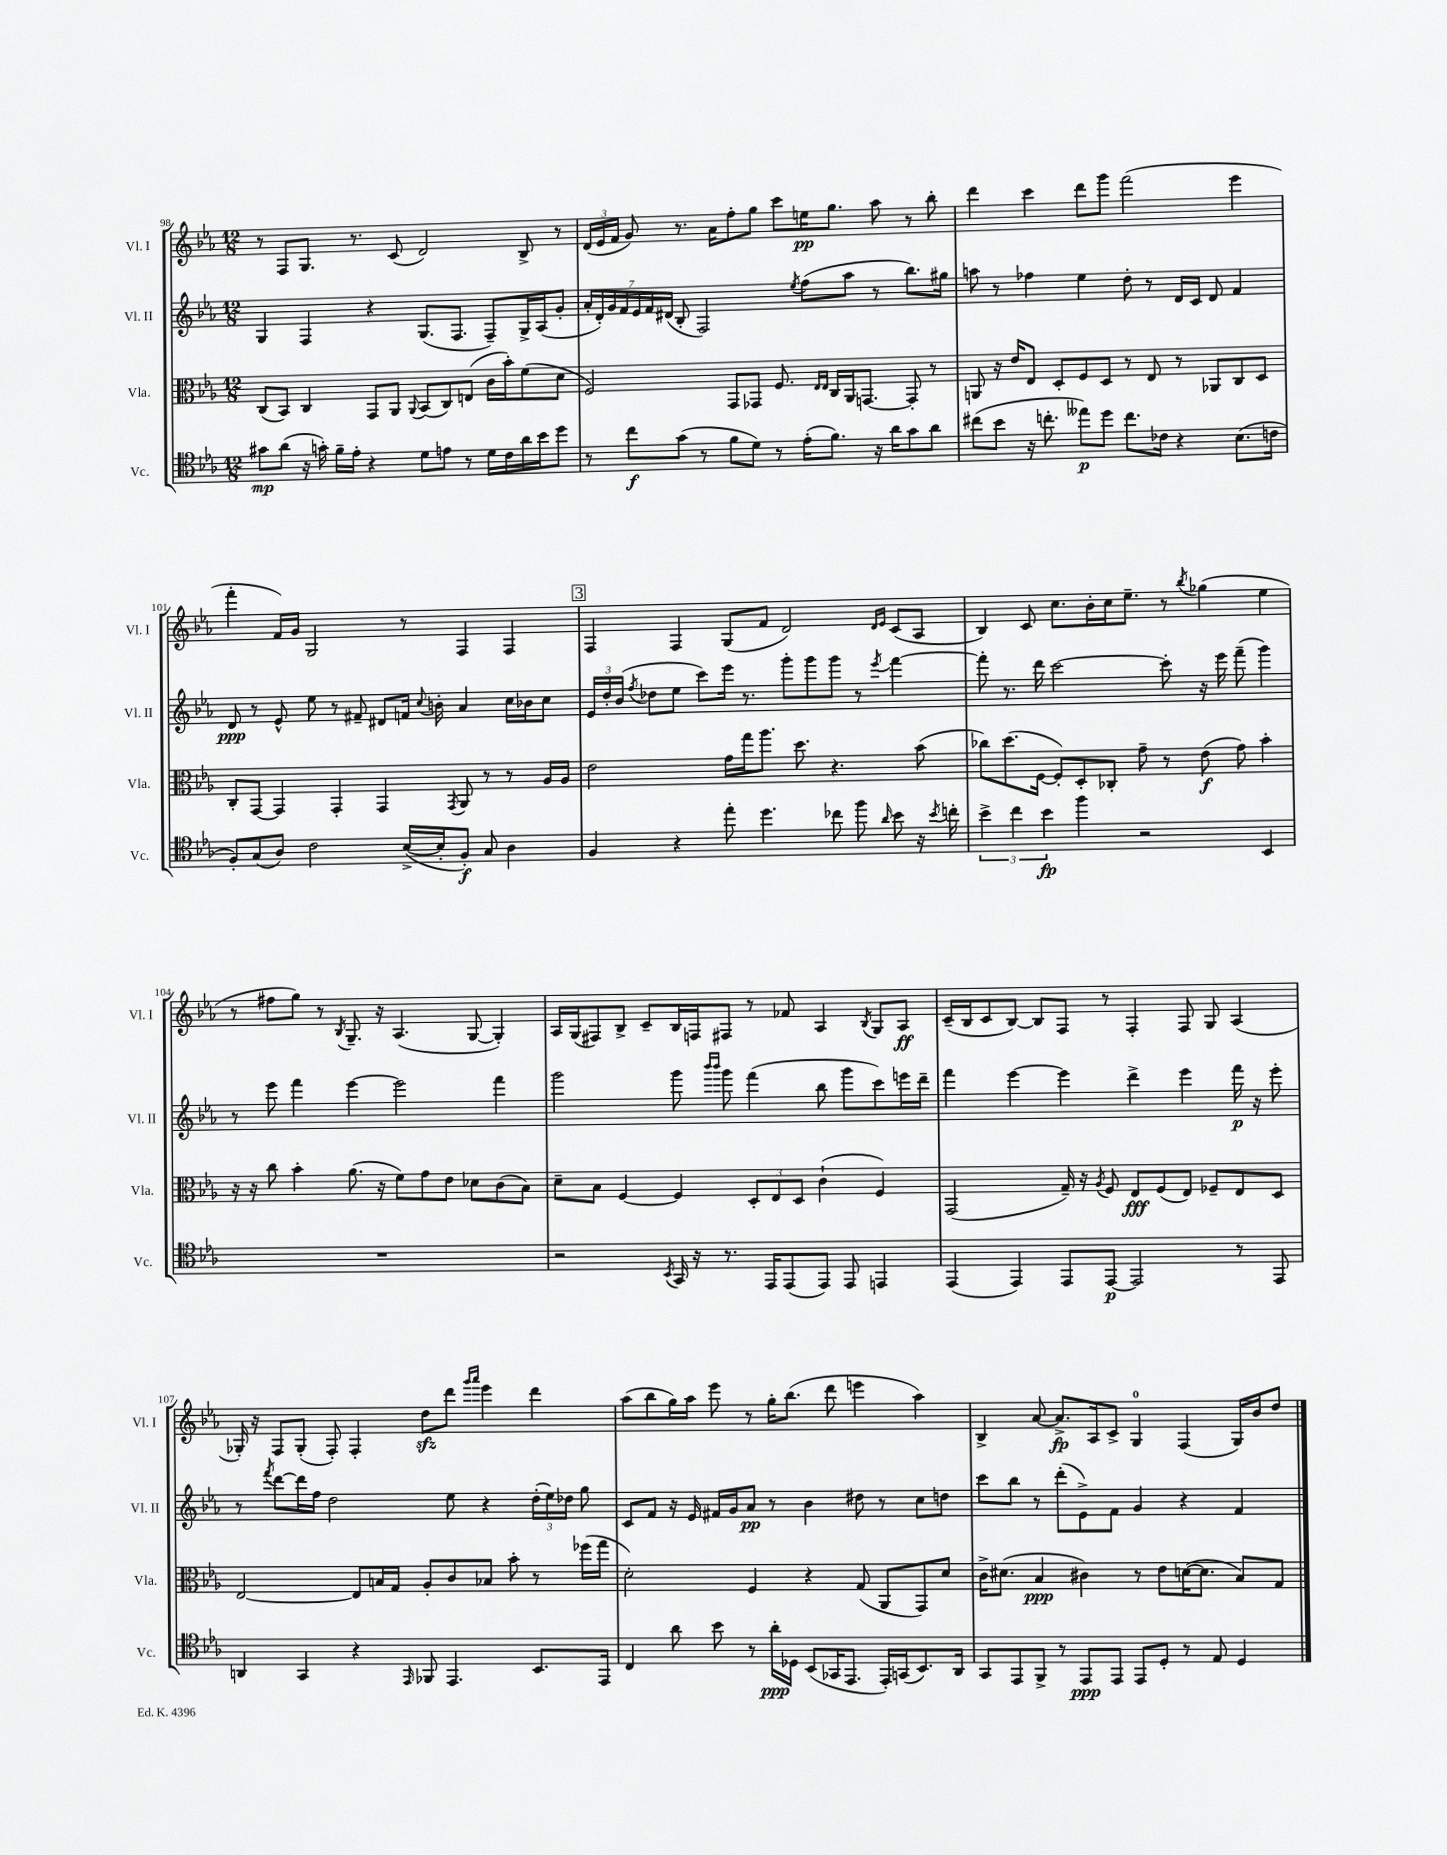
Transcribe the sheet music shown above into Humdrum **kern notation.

**kern	**dynam	**kern	**dynam	**kern	**dynam	**kern	**dynam
*part4	*part4	*part3	*part3	*part2	*part2	*part1	*part1
*staff4	*staff4	*staff3	*staff3	*staff2	*staff2	*staff1	*staff1
*I"Vc.	*	*I"Vla.	*	*I"Vl. II	*	*I"Vl. I	*
*I'Vc.	*	*I'Vla.	*	*I'Vl. II	*	*I'Vl. I	*
*clefC4	*	*clefC3	*	*clefG2	*	*clefG2	*
*k[b-e-a-]	*	*k[b-e-a-]	*	*k[b-e-a-]	*	*k[b-e-a-]	*
*M12/8	*	*M12/8	*	*M12/8	*	*M12/8	*
=98	=98	=98	=98	=98	=98	=98	=98
8g#X\L	mp	(8C/L	.	4G/	.	8r	.
(8a-\J	.	8BB-/J)	.	.	.	8F/L	.
16r	.	4C/	.	4F/	.	8.G/J	.
16gn'\)	.	.	.	.	.	.	.
16f~\LL	.	.	.	.	.	.	.
16e-'\JJ	.	.	.	.	.	8.r	.
4r	.	8GG/L	.	4r	.	.	.
.	.	8AA-/J	.	.	.	(8c/	.
.	.	8qqAA-/	.	.	.	.	.
8d\L	.	(8BB-/L	.	(8.G/L	.	2d/)	.
8en\J	.	8C/)	.	.	.	.	.
.	.	.	.	8.F/J	.	.	.
8r	.	(8En/J	.	.	.	.	.
16d\LL	.	16c\LL	.	8F~/L)	.	.	.
16c\	.	16b-'\J)	.	.	.	.	.
16a-\	.	(8f\	.	16G^/L	.	8B-^/	.
16b-\J	.	.	.	(16A-/J	.	.	.
8dd\J	.	8d\J	.	8g'/J	.	8r	.
=99	=99	=99	=99	=99	=99	=99	=99
8r	.	2F/)	.	28a-'/LL	.	(24d/LL	.
.	.	.	.	28d'/)	.	.	.
.	.	.	.	.	.	24e-/	.
.	.	.	.	28g/	.	.	.
.	.	.	.	.	.	24f/JJ	.
.	.	.	.	28f/	.	.	.
8cc\L	f	.	.	.	.	8g/)	.
.	.	.	.	28e-/	.	.	.
.	.	.	.	28f/	.	.	.
.	.	.	.	(28d#X/JJ	.	.	.
(8g\J	.	.	.	8B-'/	.	8.r	.
8r	.	.	.	2F/)	.	.	.
.	.	.	.	.	.	16a-\KL	.
8f\L	.	8GG/L	.	.	.	8ff'\	.
8d\J)	.	8GG-X/J	.	.	.	8gg\J	.
8r	.	8.F/	.	.	.	8ccc\L	.
.	.	.	.	8qee-/	.	.	.
(16e-'\KL	.	.	.	(8ff\L	.	16een\K	pp
.	.	16qqE-/LL	.	.	.	.	.
.	.	16qqE-/JJ	.	.	.	.	.
8.f\J)	.	16C/LL	.	.	.	8.gg\J	.
.	.	16AA-/J	.	8aa-\J	.	.	.
.	.	[8.GGn/J	.	.	.	.	.
16r	.	.	.	8r	.	8aa-\	.
16a-\KL	.	.	.	.	.	.	.
8g\	.	8GG'/]	.	8.bb-\L)	.	8r	.
8a-\J	.	8r	.	.	.	8bb-'\	.
.	.	.	.	16gg#X\Jk	.	.	.
=100	=100	=100	=100	=100	=100	=100	=100
(8cc#X\L	.	8AAn/	.	8aan\	.	4ddd\	.
8b-\J	.	16r	.	8r	.	.	.
.	.	16e-/KL	.	.	.	.	.
16r	.	8E-/J	.	4ff-X\	.	4ccc\	.
8.ccn'\	.	.	.	.	.	.	.
.	.	8D'/L	.	.	.	.	.
8ee--X\L)	p	8F/	.	4ee-\	.	8ddd\L	.
8dd\J	.	8D/J	.	.	.	8ggg\J	.
8.cc\L	.	8r	.	8dd'\	.	(2fff\	.
.	.	8E-/	.	8r	.	.	.
16c-X\Jk	.	.	.	.	.	.	.
4r	.	8r	.	16d/LL	.	.	.
.	.	.	.	16c/JJ	.	.	.
.	.	8AA-X/L	.	8d/	.	.	.
(8.B-\L	.	8C/	.	4f/	.	4eee-\	.
.	.	8D/J	.	.	.	.	.
16cn\Jk	.	.	.	.	.	.	.
!!LO:LB:g=z
=101	=101	=101	=101	=101	=101	=101	=101
8F'/L)	.	8C'/L	.	8d/	ppp	4fff'\	.
(8G/	.	[8GG/J	.	8r	.	.	.
8A-/J)	.	4GG/]	.	8e-^^/	.	16f/LL)	.
.	.	.	.	.	.	16g/JJ	.
2c\	.	.	.	8ee-\	.	2G/	.
.	.	4GG'/	.	8r	.	.	.
.	.	.	.	8f#X~/	.	.	.
.	.	4GG/	.	8d#X/L	.	.	.
([16B-^/LL	.	.	.	16fn/Jk	.	8r	.
.	.	.	.	8qqcc/	.	.	.
16B-'/J]	.	.	.	16bn'\	.	.	.
.	.	8qGG/	.	.	.	.	.
8F'/J)	f	8AA-/	.	4a-/	.	4F/	.
8G/	.	8r	.	.	.	.	.
4A-\	.	8r	.	16cc\LL	.	4F/	.
.	.	.	.	16b-X\J	.	.	.
.	.	16A-/LL	.	8cc\J	.	.	.
.	.	16A-/JJ	.	.	.	.	.
!!LO:REH:place=s1:t=3
=102	=102	=102	=102	=102	=102	=102	=102
4F/	.	2e-\	.	24e-/LL	.	4F/	.
.	.	.	.	24dd'/	.	.	.
.	.	.	.	(24b-/JJ	.	.	.
.	.	.	.	8qff/	.	.	.
.	.	.	.	8dd-X\L	.	.	.
4r	.	.	.	8ee-\J	.	4F/	.
.	.	.	.	8ccc\L)	.	.	.
8ee-'\	.	16g\LL	.	16eee-\Jk	.	(8G/L	.
.	.	16gg\J	.	8.r	.	.	.
4.dd\	.	8.aa-\J	.	.	.	8f/J	.
.	.	.	.	8ggg'\L	.	2d/)	.
.	.	8.dd\	.	.	.	.	.
.	.	.	.	8ggg\	.	.	.
8cc-X\	.	4.r	.	8ggg\J	.	.	.
8ff\	.	.	.	8r	.	.	.
.	.	.	.	.	.	16qqd/LL	.
16qqa-/	.	.	.	8qeee-/	.	16qqe-/JJ	.
8b-\	.	.	.	[4fff\	.	(8c/L	.
16r	.	(8b-\	.	.	.	8A-/J	.
8qb-/	.	.	.	.	.	.	.
16ccn'\	.	.	.	.	.	.	.
=103	=103	=103	=103	=103	=103	=103	=103
6b-^\	.	8cc-X\L)	.	8fff'\]	.	4B-/)	.
.	.	(8.dd\	.	8.r	.	.	.
6cc\	.	.	.	.	.	.	.
.	.	.	.	.	.	8c/	.
.	.	[16F\Jk	.	16ddd\	.	.	.
6b-\	fp	.	.	.	.	.	.
.	.	8F'/L])	.	[2ccc\	.	8.cc\L	.
4ff\	.	8D'/	.	.	.	.	.
.	.	.	.	.	.	16b-'\L	.
.	.	8C-X'/J	.	.	.	16cc\J	.
.	.	.	.	.	.	8.ee-~\J	.
2r	.	8g~\	.	.	.	.	.
.	.	8r	.	8ccc'\]	.	8r	.
.	.	.	.	.	.	8qbb-/	.
.	.	(8e-\	f	16r	.	(4gg-X\	.
.	.	.	.	16eee-\	.	.	.
.	.	8g\)	.	(8fff~\	.	.	.
4BB-/	.	4b-'\	.	4ggg\)	.	4ee-\	.
!!LO:LB:g=z
=104	=104	=104	=104	=104	=104	=104	=104
1.r	.	16r	.	8r	.	8r	.
.	.	16r	.	.	.	.	.
.	.	8cc\	.	8eee-\	.	8ff#X\L	.
.	.	4b-'\	.	4fff\	.	8gg\J)	.
.	.	.	.	.	.	8r	.
.	.	.	.	.	.	8qB-/	.
.	.	(8.a-\	.	[4eee-\	.	8.G~/	.
.	.	16r	.	.	.	16r	.
.	.	8f\L)	.	2eee-\]	.	(4.A-/	.
.	.	8g\	.	.	.	.	.
.	.	8e-\J	.	.	.	.	.
.	.	8d-X\L	.	.	.	[8G/	.
.	.	(8c\	.	4fff\	.	4G'/])	.
.	.	8B-\J)	.	.	.	.	.
=105	=105	=105	=105	=105	=105	=105	=105
2r	.	8d~\L	.	2ggg\	.	16A-/LL	.
.	.	.	.	.	.	(16G/J	.
.	.	8B-\J	.	.	.	8F#X/)	.
.	.	[4F/	.	.	.	8B-^/J	.
.	.	.	.	.	.	8c~/L	.
8qBB-/	.	.	.	.	.	.	.
16GG/	.	4F/]	.	8ggg\	.	16B-/L	.
16r	.	.	.	.	.	16Fn/J	.
.	.	.	.	16qqbbb-/LL	.	.	.
.	.	.	.	16qqbbb-/JJ	.	.	.
8.r	.	.	.	8ggg\	.	8F#X/J	.
.	.	12D'/L	.	(4fff\	.	8r	.
16EE-/KL	.	.	.	.	.	.	.
.	.	12E-/	.	.	.	.	.
(8EE-/	.	.	.	.	.	8f-X/	.
.	.	12D/J	.	.	.	.	.
8EE-/J)	.	(4c`\	.	8bb-\	.	4A-/	.
8EE-/	.	.	.	8ggg\L	.	.	.
.	.	.	.	.	.	8qB-/	.
4EEn/	.	4F/)	.	8ccc\)	.	8G/L	.
.	.	.	.	16eeen\L	.	8A-/J	ff
.	.	.	.	16ddd~\JJ	.	.	.
=106	=106	=106	=106	=106	=106	=106	=106
(4EE-/	.	(2GG/	.	4fff\	.	(16c~/LL	.
.	.	.	.	.	.	16B-/J	.
.	.	.	.	.	.	8c/	.
4EE-/)	.	.	.	[4eee-\	.	[8B-/J)	.
.	.	.	.	.	.	8B-/L]	.
8EE-/L	.	16G~/)	.	4eee-\]	.	8F/J	.
.	.	16r	.	.	.	.	.
.	.	8qA-/	.	.	.	.	.
[8EE-/J	p	8F/	.	.	.	8r	.
2EE-/]	.	8E-/L	fff	4ddd^\	.	4F'/	.
.	.	(8F/	.	.	.	.	.
.	.	8E-/J)	.	4eee-\	.	8F/	.
.	.	8F-X~/L	.	.	.	8G/	.
8r	.	8E-/	.	16fff\	p	(4A-/	.
.	.	.	.	16r	.	.	.
8EE-/	.	8D/J	.	8eee-'\	.	.	.
!!LO:LB:g=z
=107	=107	=107	=107	=107	=107	=107	=107
4AAn/	.	[2E-/	.	8r	.	16G-X'/)	.
.	.	.	.	.	.	16r	.
.	.	.	.	8qfff/	.	.	.
.	.	.	.	[8ddd\L	.	8F/L	.
4GG/	.	.	.	16ddd\L]	.	(8G-'/J	.
.	.	.	.	16ff\JJ	.	.	.
.	.	.	.	2dd\	.	8F'/)	.
4r	.	8E-/L]	.	.	.	4F'/	.
.	.	16Bn/L	.	.	.	.	.
.	.	16G/JJ	.	.	.	.	.
16qqEE-/	.	.	.	.	.	.	.
8FF-X/	.	8A-'/L	.	.	.	8ddzz\L	.
4.EE-/	.	8c/	.	8ee-\	.	8ddd\J	.
.	.	.	.	.	.	16qqggg/LL	.
.	.	.	.	.	.	16qqaaa-/JJ	.
.	.	8B-X/J	.	4r	.	4eee-\	.
.	.	8b-'\	.	.	.	.	.
8.BB-/L	.	8r	.	(24dd'\LL	.	4ddd\	.
.	.	.	.	24ee-\)	.	.	.
.	.	.	.	24dd-X\JJ	.	.	.
.	.	(16ff-X\LL	.	8gg\	.	.	.
16EE-/Jk	.	16gg\JJ	.	.	.	.	.
=108	=108	=108	=108	=108	=108	=108	=108
4C/	.	2d'\)	.	8c/L	.	(8aa-\L	.
.	.	.	.	8f/J	.	8bb-\	.
8a-\	.	.	.	16r	.	16gg\L)	.
.	.	.	.	16e-/	.	16aa-\JJ	.
8b-\	.	.	.	16f#X/LL	.	8eee-\	.
.	.	.	.	16g/J	.	.	.
8r	.	4F/	.	8a-/J	pp	8r	.
16a-'\LL	ppp	.	.	8r	.	16gg'\KL	.
16D-X\JJ	.	.	.	.	.	(8.bb-\J	.
(8BB-/L	.	4r	.	4b-\	.	.	.
16GG-X/K	.	.	.	.	.	8ddd\	.
8.EE-/J	.	.	.	.	.	.	.
.	.	(8G/	.	8dd#X\	.	4eeen\	.
16EE-'/LL)	.	8AA-/L	.	8r	.	.	.
(16GGn/J	.	.	.	.	.	.	.
8.BB-/)	.	8GG/)	.	8cc\L	.	4aa-\)	.
.	.	8d/J	.	8ddn\J	.	.	.
16AA-/Jk	.	.	.	.	.	.	.
=109	=109	=109	=109	=109	=109	=109	=109
8GG/L	.	16c^\KL	.	8ccc\L	.	4B-^/	.
.	.	(8.d#X\J	.	.	.	.	.
8EE-/	.	.	.	8bb-\J	.	.	.
8FF^/J	.	4B-/	ppp	8r	.	[8a-/	.
8r	.	.	.	(8ddd'\L	.	8.a-^/L]	fp
8EE-/L	ppp	4c#X\)	.	8e-^\)	.	.	.
.	.	.	.	.	.	16A-/k	.
8EE-/J	.	.	.	8f\J	.	8c^/J	.
8EE-/L	.	8r	.	4g/	.	4G/	.
8D'/J	.	8e-\L	.	.	.	.	.
8r	.	([16dn\K	.	4r	.	(4F/	.
.	.	8.d\J]	.	.	.	.	.
8E-/	.	.	.	.	.	.	.
4D/	.	8B-/L)	.	4f/	.	16G/LL)	.
.	.	.	.	.	.	16b-/J	.
.	.	8G/J	.	.	.	8dd/J	.
==	==	==	==	==	==	==	==
*-	*-	*-	*-	*-	*-	*-	*-
